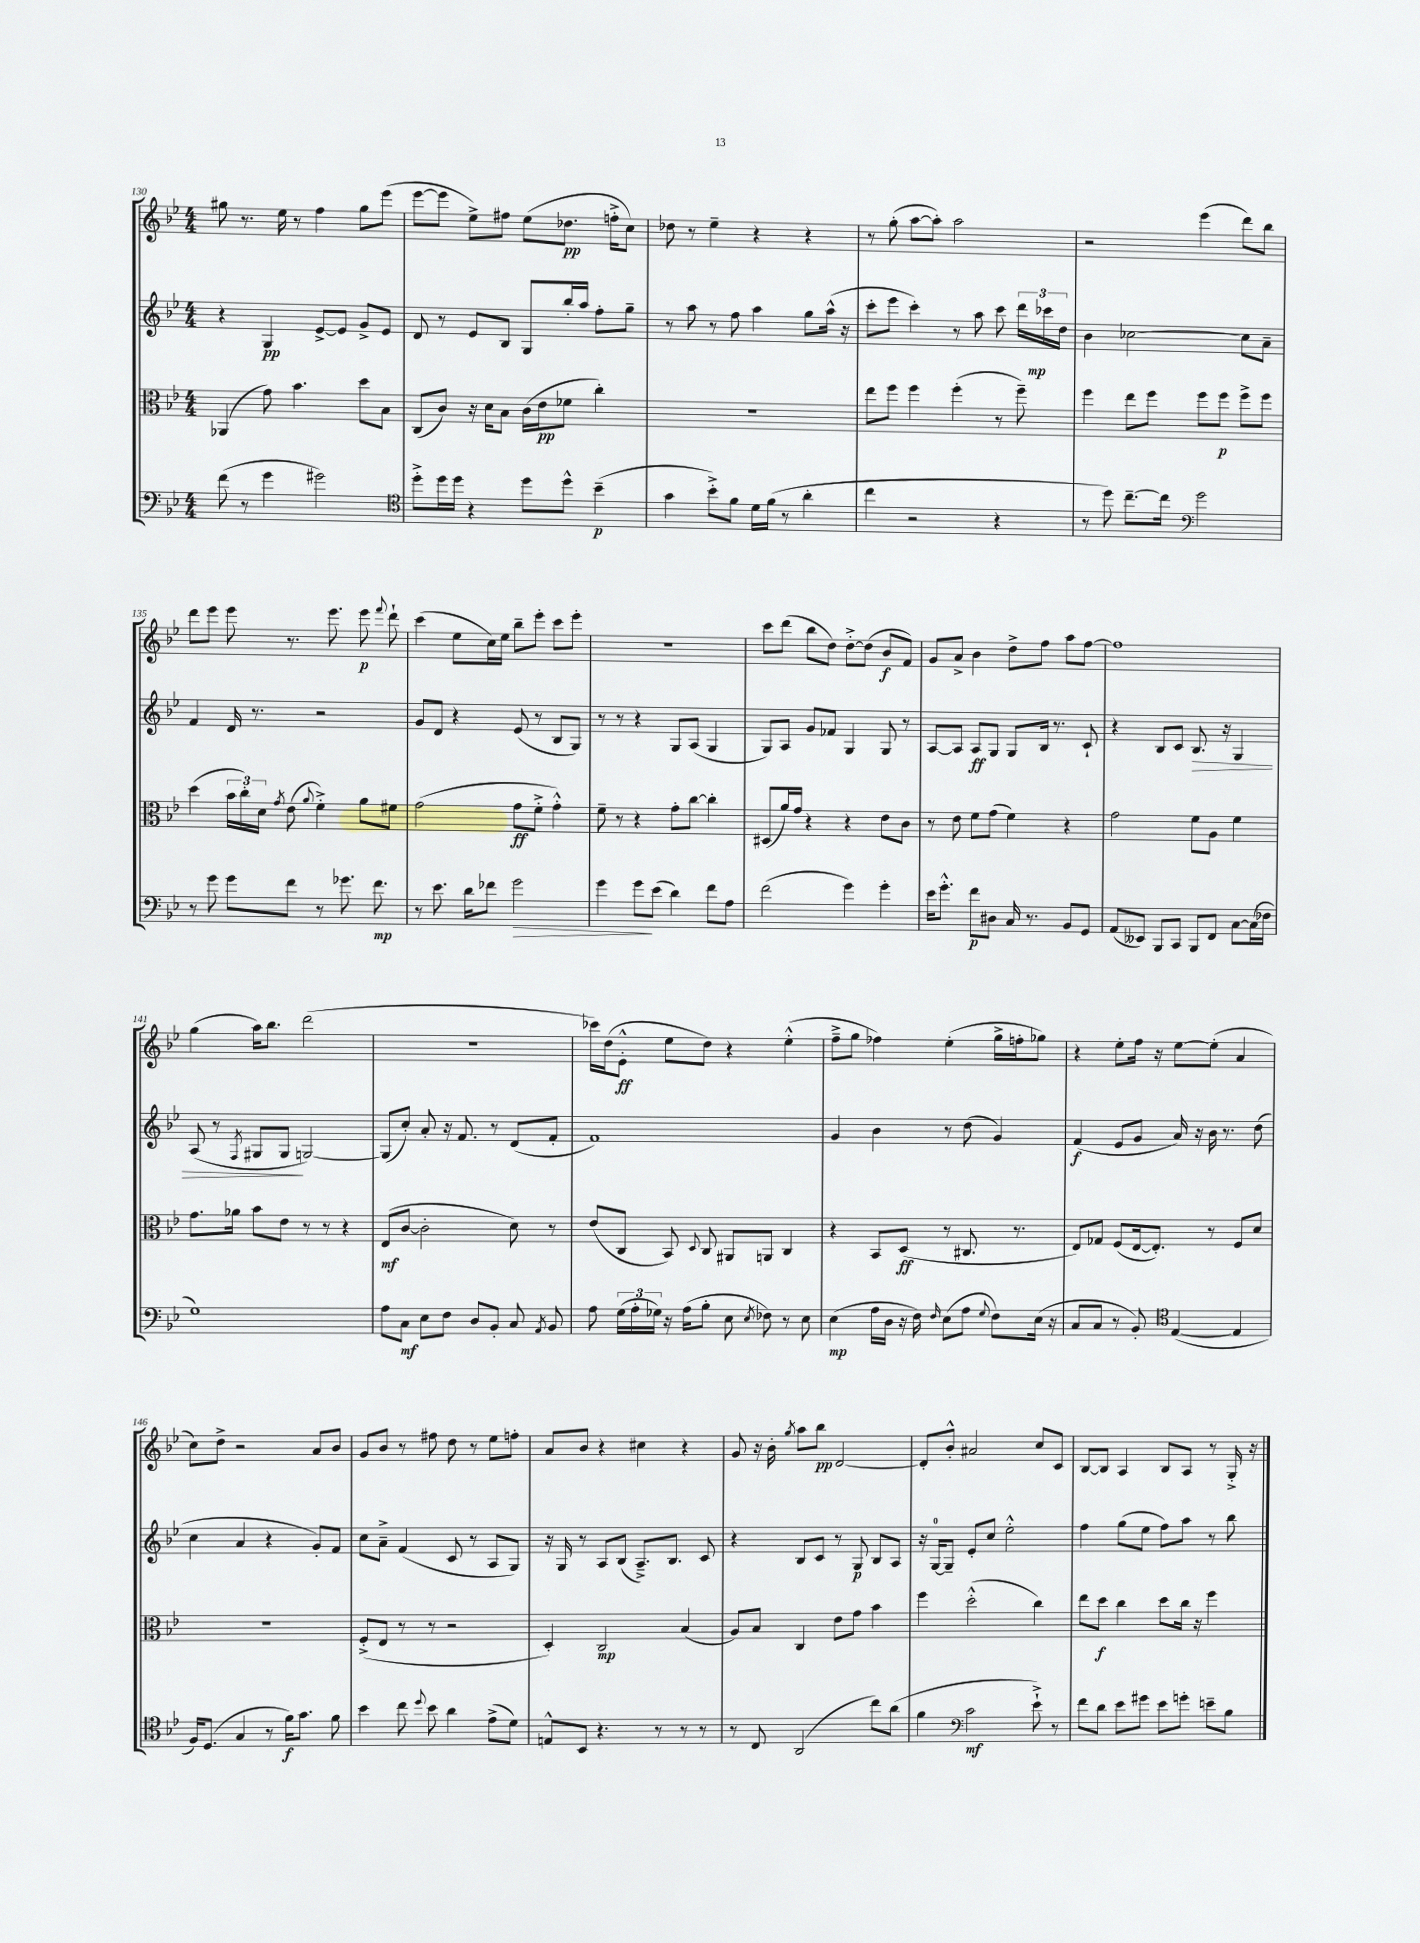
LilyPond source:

<<
\new StaffGroup <<
\new Staff = "s0" {
    \clef treble \key bes \major \numericTimeSignature \time 4/4
    \autoBeamOff gis''8 r8. ees''16 r8 f''4 gis''8[ ees'''8]( |
    ees'''8[~ ees'''8] ees''8[->) fis''8] ees''8[( des''8.]\pp f''16[-.-> c''8]) |
    des''8 r8 ees''4-- r4 r4 |
    r8 g''8-.( a''8[~ a''8]-.) a''2 |
    r2 ees'''4( d'''8[) bes''8] |
    d'''8[ ees'''8] ees'''8 r8. ees'''8. ees'''8\p \appoggiatura { f'''8 } d'''8-! |
    c'''4( ees''8[ c''16) ees''16] bes''8[-- ees'''8]-. c'''8[ ees'''8]-. |
    r1 |
    c'''8[ d'''8]( bes''8[ d''8]) d''8[~-.-> d''8]( bes'8[\f f'8]) |
    g'8[ a'8]-> bes'4 d''8[-> f''8] a''8[ f''8]~ |
    f''1 |
    g''4( a''16[) bes''8.] d'''2( |
    R1 |
    ces'''16[) d''16( ees'8]-.-^\ff ees''8[ d''8]) r4 ees''4-.-^( |
    f''8[---> g''8] fes''4) ees''4-.( g''16[-> f''16-. ges''8]) |
    r4 ees''8[-. f''16] r16 ees''8[~ ees''8]-.( a'4 |
    c''8[) d''8]-> r2 a'8[ bes'8] |
    g'8[ bes'8] r8 fis''8 d''8 r8 ees''8[ f''8]-. |
    a'8[ bes'8] r4 cis''4 r4 |
    g'8 r16 bes'16-. \acciaccatura { g''8 } a''8[ bes''8]\pp d'2~ |
    d'8[-. bes'8]-.-^ ais'2 c''8[ c'8] |
    bes8[~ bes8] a4 bes8[ a8] r8 g16-.-> r16 \bar "|." |
}
\new Staff = "s1" {
    \clef treble \key bes \major \numericTimeSignature \time 4/4
    \autoBeamOff r4 g4\pp ees'8[~-> ees'8] g'8[-> ees'8] |
    d'8 r8 ees'8[ bes8] g8[ bes''16-. a''16] f''8[-. g''8]-- |
    r8 a''8 r8 f''8 a''4 g''8[ a''16]-^( r16 |
    c'''8[-. ees'''8] c'''4-.) r8 a''8 c'''8 \tuplet 3/2 { d'''16[ ces'''16\mp d''16] } |
    bes'4 ces''2~ ces''8[ a'8]-- |
    f'4 d'16 r8. r2 |
    g'8[ d'8] r4 ees'8( r8 bes8[ g8]) |
    r8 r8 r4 g8[ a8]( g4 |
    g8[) a8] g'8[ fes'8] g4 g8 r8 |
    a8[~ a8] a8[\ff g8] g8[ bes16] r8. c'8-! |
    r4 bes8[ c'8] bes8.\> r16 g4 |
    a8( r8 \acciaccatura { f8 } gis8[ gis8]\! g2~) |
    g8[( c''8]-.) a'8-. r16 f'8. r8 d'8[( f'8]-. |
    f'1) |
    g'4 bes'4 r8 d''8( g'4) |
    f'4\f( ees'8[ g'8] a'16) r16 bes'16 r8. d''8( |
    c''4 a'4 r4 g'8[-.) f'8] |
    c''8[ a'8]---> f'4( c'8 r8 a8[ g8]) |
    r16 g16 r8 a8[ bes8]( a8.[--->) bes8.] c'8 |
    r4 bes8[ c'8] r8 g8\p bes8[ a8] |
    r16 g16[-0~ g8]-- ees'8[-. c''8] ees''2-.-^ |
    f''4 g''8[( ees''8] f''8[) a''8] r8 bes''8 \bar "|." |
}
\new Staff = "s2" {
    \clef alto \key bes \major \numericTimeSignature \time 4/4
    \autoBeamOff aes,4( g'8) bes'4. d''8[ bes8] |
    c8[( c'8]) r16 d'16[ bes8] c'16[( ees'16\pp fes'8] c''4-.) |
    R1 |
    ees''8[ f''8] f''4 f''4-.( r8 f''8--) |
    f''4 ees''8[ f''8] f''8[ f''8]\p f''8[-> f''8] |
    d''4( \tuplet 3/2 { bes'16[ c''16-.) d'16] } \acciaccatura { g'8 } ees'8( \appoggiatura { a'8 } f'4-.->) a'8[ fis'8] |
    g'2( g'8[\ff f'8]-.-> g'4-.-^) |
    f'8-- r8 r4 g'8[-. c''8]~ c''4-. |
    dis8[( a'16) g'16] r4 r4 ees'8[ c'8] |
    r8 ees'8 f'8[ g'8]( f'4) r4 |
    g'2 f'8[ a8] f'4 |
    g'8.[ aes'16] bes'8[ ees'8] r8 r8 r4 |
    ees8[\mf( c'8]~ c'2-. d'8) r8 |
    ees'8[( c8] bes,8) \appoggiatura { d8 } c8 ais,8[ a,8] c4 |
    r4 bes,8[ d8]\ff( r8 cis8. r8. |
    ees8[) ges8] f8[( ees16~ ees8.]-.) r8 f8[ d'8] |
    R1 |
    f8[-.->( ees8] r8 r8 r2 |
    d4-.) c2\mp bes4( |
    a8[) bes8] c4 ees'8[ g'8] bes'4 |
    f''4 d''2-.-^( c''4) |
    ees''8[ d''8]\f c''4 d''8[ c''16] r16 f''4 \bar "|." |
}
\new Staff = "s3" {
    \clef bass \key bes \major \numericTimeSignature \time 4/4
    \autoBeamOff f'8( r8 g'4 gis'2) |
    \clef tenor d''8[-.-> d''16 d''16] r4 d''8[ d''8]-^ bes'4--\p( |
    g'4 bes'8[-.->) f'8] d'16[ f'16]( r8 a'4-. |
    c''4 r2 r4 |
    r8 d''8) c''8.[~-- c''16] \clef bass g'2 |
    r8 g'8 g'8[ f'8] r8 ges'8. f'8.\mp |
    r8 ees'8. d'16[ fes'8] g'2\> |
    g'4 g'8[\! ees'8]( d'4) f'8[ a8] |
    f'2( g'4) g'4-. |
    ees'16[ g'8.]-.-^ f'8[\p dis8] c16 r8. bes,8[ g,8] |
    a,8[( eeses,8]) bes,,8[ c,8] bes,,8[ f,8] c8[~ c16( fes16] |
    g1) |
    a8[ c8]\mf ees8[ f8] d8[ bes,8]-. c8 \acciaccatura { a,8 } bes,8 |
    a8 \tuplet 3/2 { g16[( a16-. ges16]) } r16 a16[( bes8]-. ees8 \acciaccatura { ees8 } fes8) r8 ees8 |
    ees4\mp( a16[ d16] r16 f16) \grace { f16 } ees8[( a8] \appoggiatura { g8 } f8[) ees16]( r16 |
    c8[ c8] r8 bes,8-.) \clef tenor ees4~( ees4 |
    f16[) d8.]( g4 r8 f'16[\f) g'8.] f'8 |
    bes'4 c''8 \appoggiatura { d''8 } bes'8 a'4 ees'8[->( d'8]) |
    e8[-^ bes,8] r4. r8 r8 r8 |
    r8 c8 a,2( c''8[) a'8]( |
    f'4 \clef bass c'2\mf ees'8-!->) r8 |
    f'8[ d'8] ees'8[ gis'8] ees'8[ g'8]-. e'8[-- bes8] \bar "|." |
}
>>
>>
\layout { \context { \Score currentBarNumber = #130 } }
